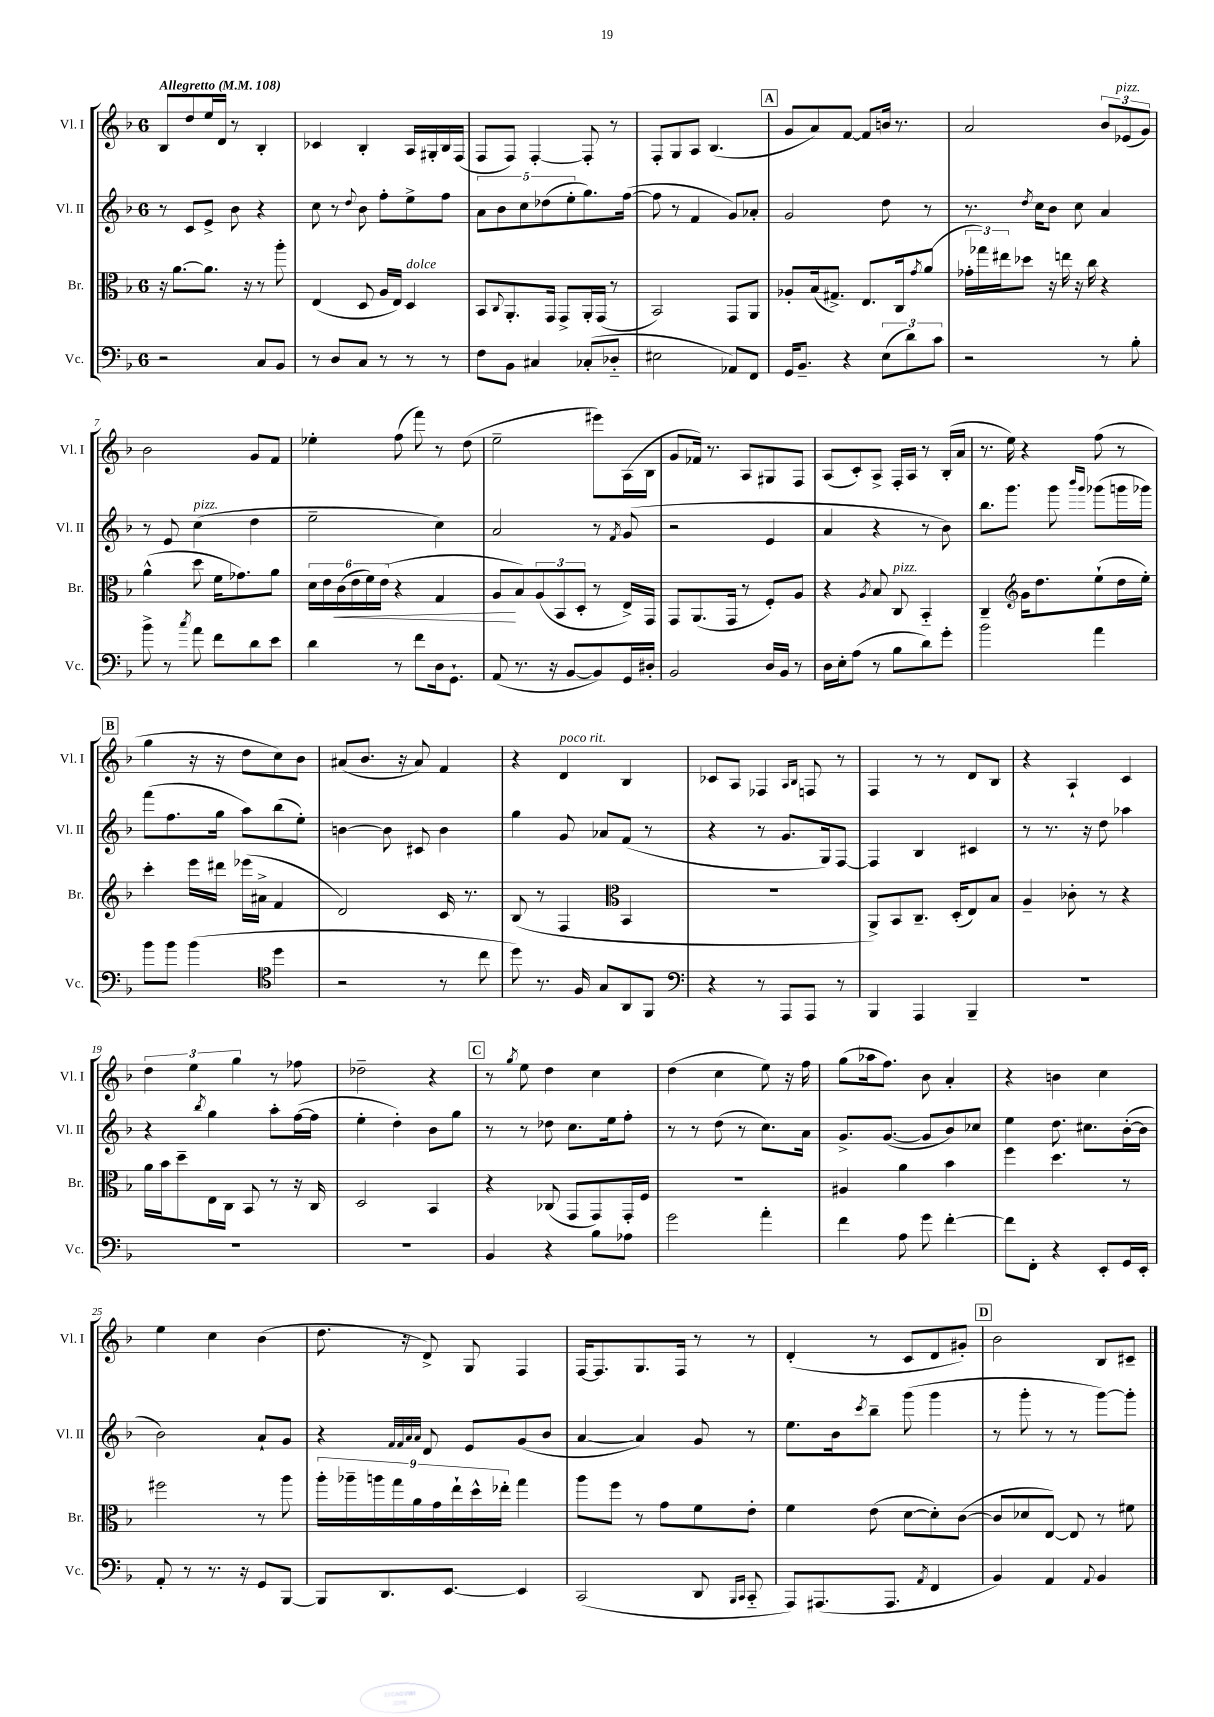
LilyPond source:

<<
\new StaffGroup <<
\new Staff = "s0" \with { instrumentName = "Vl. I" shortInstrumentName = "Vl. I" } {
    \clef treble \key f \major \once \override Staff.TimeSignature.style = #'single-digit \time 6/8 \tempo "Allegretto" 4 = 108
    bes8 d''8 e''16 d'16 r8 bes4-. |
    ces'4 bes4-. a16 gis16-. bes16 f16( |
    f8 f8) f4~-. f8-. r8 |
    f8-. g8 a8 bes4.( |
    \mark \markup { \box "A" } g'8 a'8) f'8~ f'8 b'16 r8. |
    a'2 \tuplet 3/2 { bes'8 ees'8^\markup { \italic "pizz." }( g'8) } |
    bes'2 g'8 f'8 |
    ees''4-. f''8( f'''8) r8 d''8( |
    e''2-- eis'''8) a16( bes16 |
    g'8 fes'16) r8. a8 gis8 f8 |
    a8( c'8-.) a8-> f16-. a16 r8 bes16-.( a'16 |
    r8. e''16) r4 f''8( r8 |
    \mark \markup { \box "B" } g''4 r16 r16 d''8 c''8) bes'8 |
    ais'8( bes'8. r16 ais'8) f'4 |
    r4 d'4^\markup { \italic "poco rit." } bes4 |
    ces'8 a8 fes4 \grace { a16 bes16 } f8 r8 |
    f4 r8 r8 d'8 bes8 |
    r4 a4-! c'4 |
    \tuplet 3/2 { d''4 e''4 g''4 } r8 fes''8 |
    des''2-- r4 |
    \mark \markup { \box "C" } r8 \acciaccatura { g''8 } e''8 d''4 c''4 |
    d''4( c''4 e''8) r16 f''16 |
    g''8( aes''16 f''8.) bes'8 a'4-. |
    r4 b'4 c''4 |
    e''4 c''4 bes'4( |
    d''8. r16 d'8->) g8 f4 |
    f16~ f8. g8. f16 r8 r8 |
    d'4-.( r8 c'8 d'8 gis'8-.) |
    \mark \markup { \box "D" } bes'2 bes8 cis'8-- \bar "|." |
}
\new Staff = "s1" \with { instrumentName = "Vl. II" shortInstrumentName = "Vl. II" } {
    \clef treble \key f \major \once \override Staff.TimeSignature.style = #'single-digit \time 6/8
    r8 c'8 e'8-> bes'8 r4 |
    c''8 r8 \appoggiatura { d''8 } bes'8 f''8-. e''8-> f''8 |
    \tuplet 5/4 { a'8 bes'8 c''8 des''8( e''8-. } g''8.) f''16~( |
    f''8 r8 f'4 g'8) aes'8-. |
    \mark \markup { \box "A" } g'2 d''8 r8 |
    r8. \acciaccatura { d''8 } c''16 bes'8 c''8 a'4 |
    r8 e'8 c''4^\markup { \italic "pizz." }( d''4 |
    e''2-- c''4) |
    a'2 r8 \acciaccatura { f'8 } g'8( |
    r2 e'4 |
    a'4 r4 r8 bes'8) |
    bes''8. g'''8. g'''8 \grace { bes'''16 g'''16 } ges'''8( g'''16 ges'''16) |
    \mark \markup { \box "B" } f'''8( f''8. g''16 a''8) bes''8( e''8-.) |
    b'4~ b'8 cis'8 b'4 |
    g''4 g'8 aes'8 f'8( r8 |
    r4 r8 g'8. g16) f8~ |
    f4 bes4 cis'4 |
    r8 r8. r16 d''8 aes''4 |
    r4 \acciaccatura { bes''8 } g''4 a''8-. f''16~( f''16 |
    e''4-. d''4-.) bes'8 g''8 |
    \mark \markup { \box "C" } r8 r8 des''8 c''8. e''16 f''8-. |
    r8 r8 d''8( r8 c''8.) a'16 |
    g'8.-> g'8.~( g'8 bes'8) ces''8 |
    e''4 d''8. cis''8. bes'16~-.( bes'16 |
    bes'2) a'8-! g'8 |
    r4 \grace { f'32 f'32 a'32 a'32 } d'8 e'8 g'8( bes'8 |
    a'4~ a'4) g'8 r8 |
    e''8. bes'16 \acciaccatura { c'''8 } bes''8-- g'''8( g'''4 |
    \mark \markup { \box "D" } r8 g'''8-. r8 r8 g'''8~) g'''8-. \bar "|." |
}
\new Staff = "s2" \with { instrumentName = "Br." shortInstrumentName = "Br." } {
    \clef alto \key f \major \once \override Staff.TimeSignature.style = #'single-digit \time 6/8
    r16 a'8.~ a'8. r16 r8 a''8-. |
    e4( d8 a16 e16) d4^\markup { \italic "dolce" } |
    bes,8 \appoggiatura { c8 } a,8.-. g,16 g,8-> a,16-. g,16( r8 |
    bes,2) g,8 a,8 |
    \mark \markup { \box "A" } aes8-. bes16( gis8.->) e8. c16 \acciaccatura { g'8 } a'8( |
    \tuplet 3/2 { ges'16-. ges''16) eis''16 } des''8 r16 e''16 r16 c''16 r4 |
    a'4-^( d''8 f'16 ges'8.) a'8 |
    \tuplet 6/4 { d'16 e'16 c'16\<( e'16 f'16) e'16( } r4 g4 |
    a8\! bes8) \tuplet 3/2 { a8( bes,8 d8-. } r8 e16->) g,16 |
    g,8 a,8.( g,16 r8 f8-.) a8 |
    r4 \acciaccatura { a8 } bes8 c8^\markup { \italic "pizz." } bes,4-_ |
    c4-- \clef treble g'16 d''8. e''8-!( d''16 e''16-.) |
    \mark \markup { \box "B" } c'''4-. e'''16 dis'''16 ees'''16( ais'16-> f'4 |
    d'2) c'16 r8. |
    bes8( r8 f4 \clef alto bes,4 |
    R2. |
    a,8->) bes,8 c8.-- d16-.( e8) bes8 |
    a4-- ces'8-. r8 r4 |
    a'16 bes'16 d''8-- e16 c16 bes,8 r8 r16 c16 |
    d2 bes,4 |
    \mark \markup { \box "C" } r4 ces8( g,8 g,8) g,16-. f16 |
    R2. |
    ais4 a'4 bes'4 |
    f''4 d''4. r8 |
    fis''2 r8 a''8 |
    \tuplet 9/8 { a''16-. aes''16-- a''16 g''16 a'16 g'16 e''16-! d''16-^ ees''16-. } g''4 |
    a''8 f''8 r8 g'8 f'8 e'8-. |
    f'4 e'8( d'8~ d'8-.) c'8~( |
    \mark \markup { \box "D" } c'8 des'8 e8~) e8 r8 fis'8 \bar "|." |
}
\new Staff = "s3" \with { instrumentName = "Vc." shortInstrumentName = "Vc." } {
    \clef bass \key f \major \once \override Staff.TimeSignature.style = #'single-digit \time 6/8
    r2 c8 bes,8 |
    r8 d8 c8 r8 r8 r8 |
    f8 bes,8 cis4 ces8-.( des8-_ |
    eis2 aes,8) f,8 |
    \mark \markup { \box "A" } g,16 bes,8.-- r4 \tuplet 3/2 { e8( d'8) c'8 } |
    r2 r8 bes8-. |
    bes'8-> r8 \acciaccatura { c''8 } a'8 f'8 d'8 e'8 |
    d'4 r8 f'8 d16 g,8.-! |
    a,8( r8. r16 bes,8~ bes,8) g,16 dis16-. |
    bes,2 d16 bes,16 r8 |
    d16 e16-. a8( r8 bes8 d'8) g'8-. |
    bes'2 a'4 |
    \mark \markup { \box "B" } bes'8 bes'8 bes'4( \clef tenor d''4 |
    r2 r8 c''8 |
    d''8) r8. f16 g8 a,8 f,8 |
    \clef bass r4 r8 a,,8 a,,8 r8 |
    bes,,4 a,,4 bes,,4-- |
    R2. |
    R2. |
    R2. |
    \mark \markup { \box "C" } bes,4 r4 bes8 aes8 |
    g'2 a'4-. |
    f'4 a8 g'8 f'4~-. |
    f'8 f,8-. r4 e,8-. g,16 e,16-. |
    a,8-. r8 r8. r16 g,8 bes,,8~ |
    bes,,8 d,8. e,8.~ e,4 |
    c,2( d,8 \grace { bes,,16 c,16 } c,8-_ |
    a,,8) ais,,8.( ais,,8. \acciaccatura { a,8 } f,4 |
    \mark \markup { \box "D" } bes,4) a,4 \appoggiatura { a,8 } bes,4 \bar "|." |
}
>>
>>
